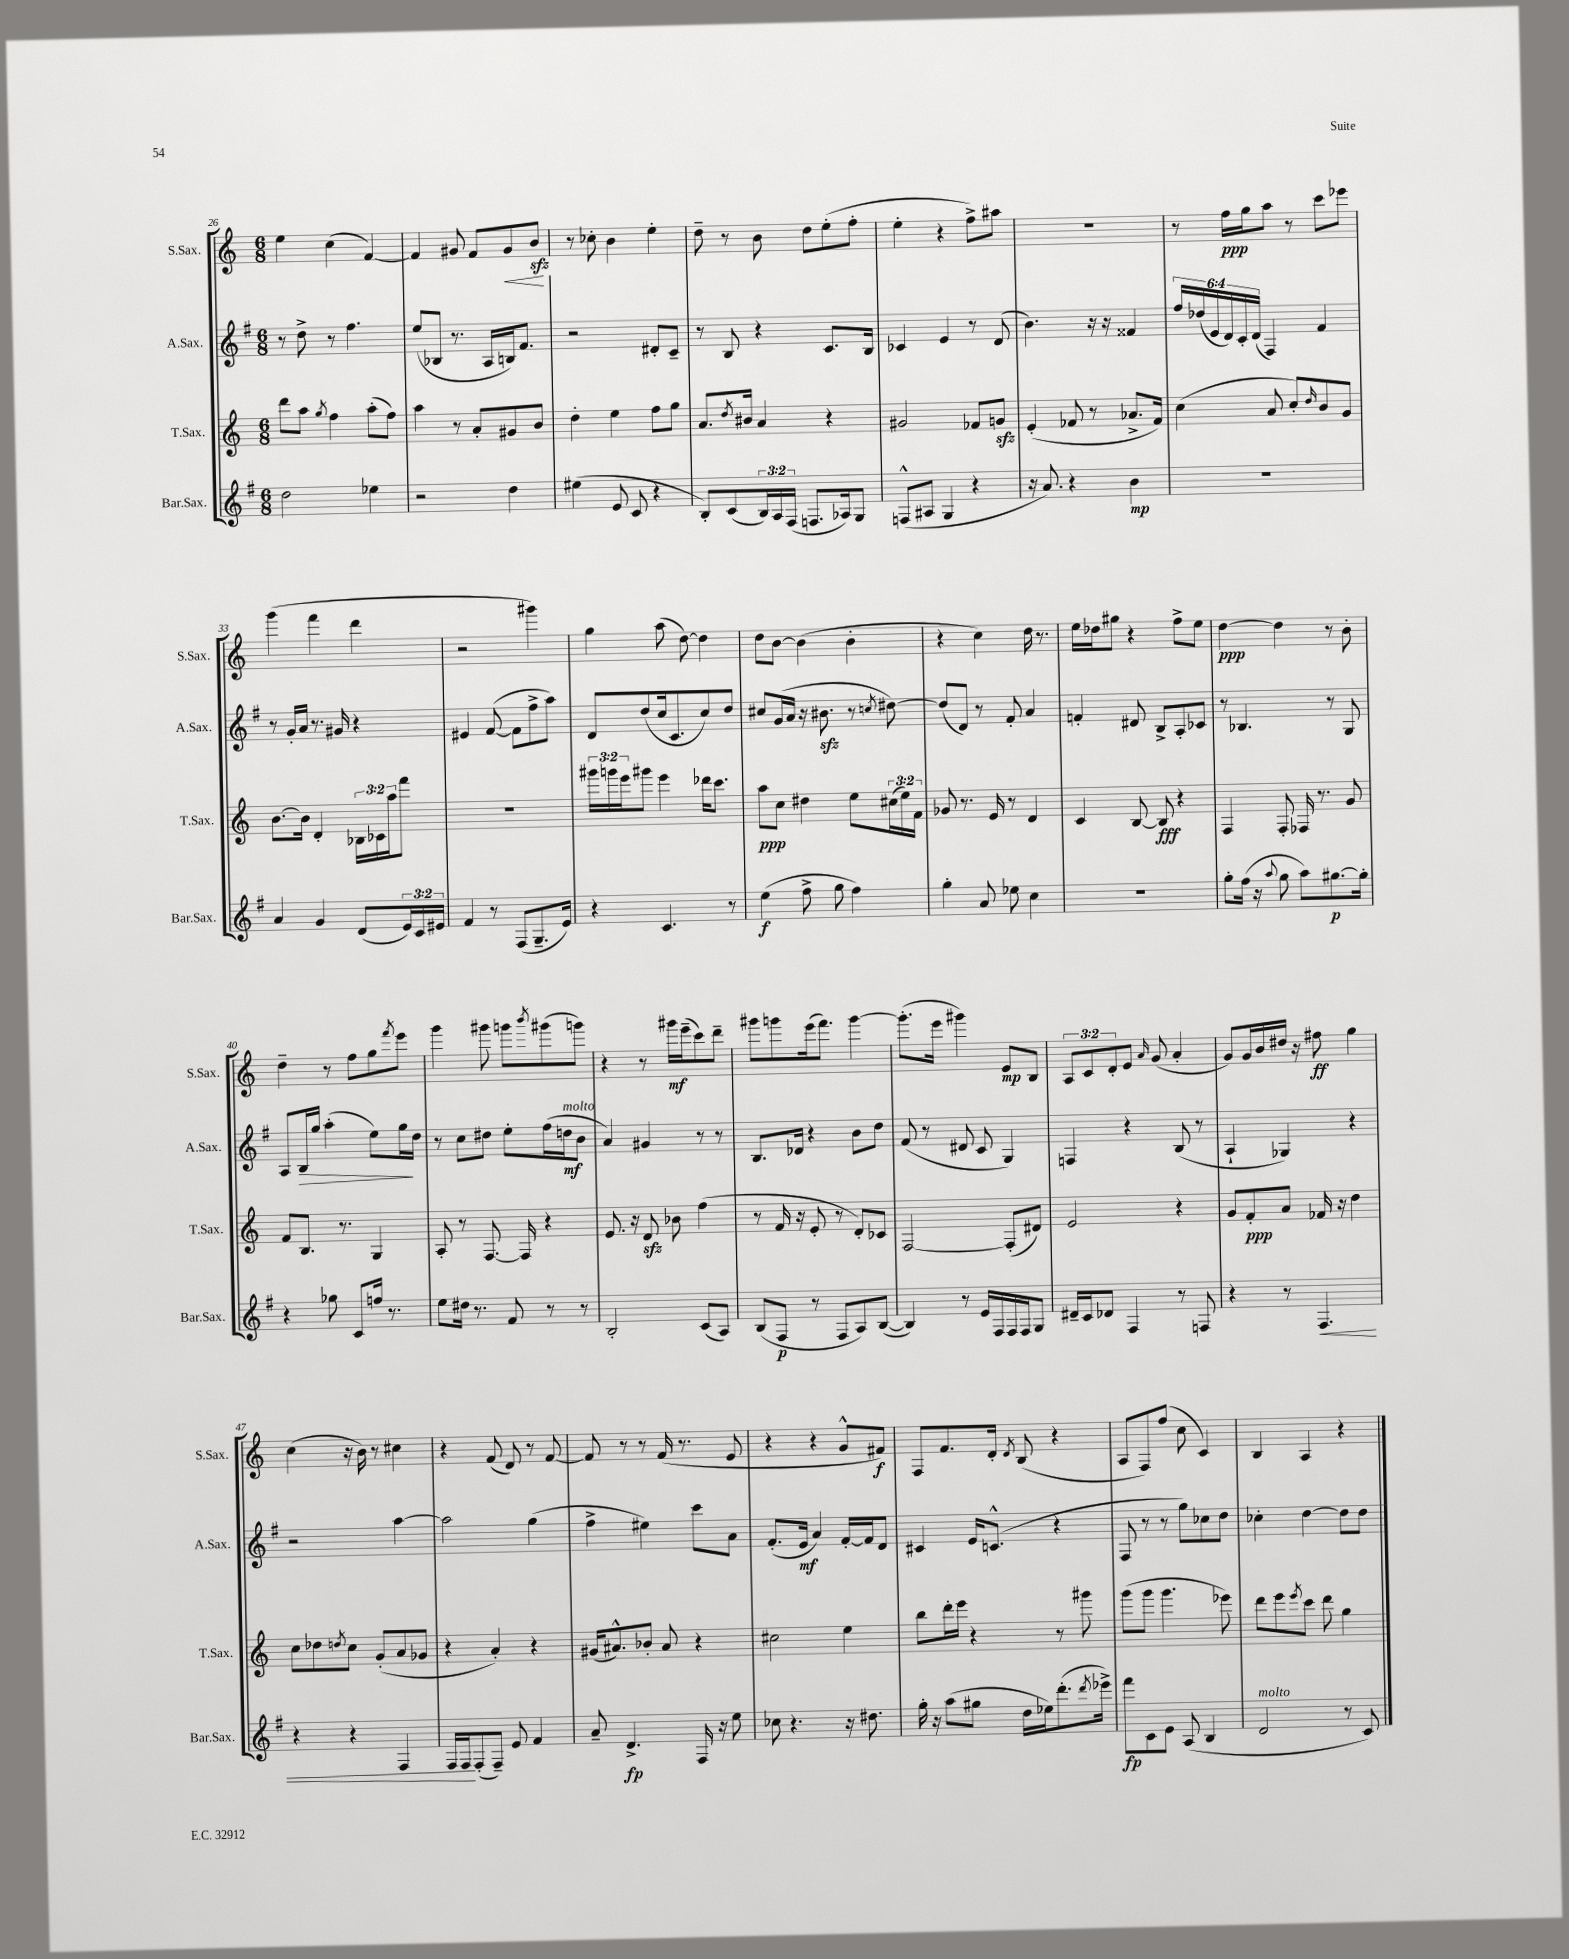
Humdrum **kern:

**kern	**kern	**kern	**kern
*staff4	*staff3	*staff2	*staff1
*clefG2	*clefG2	*clefG2	*clefG2
*k[f#]	*k[]	*k[f#]	*k[]
*M6/8	*M6/8	*M6/8	*M6/8
2dd	8ddd	8r	4ee
.	8aa	8dd^	.
.	8qgg	.	.
.	4ff	8r	(4cc
.	.	4.ff#	.
4ee-	(8aa'	.	[4f)
.	8ff)	.	.
=	=	=	=
2r	4aa	(8ee	4f]
.	.	8B-	.
.	8r	8.r	8g#
.	8a'	.	8f
.	.	16A	.
4dd	8g#	16B)	8g#
.	.	8.f#	.
.	8b	.	8b
=	=	=	=
(4ee#	4dd'	2r	8r
.	.	.	8cc-'
8e	4ee	.	4b
8c	.	.	.
4r	8ff	8d#'	4ee'
.	8gg	8c~	.
=	=	=	=
8B')	8.a	8r	8dd~
(8c	.	8B	8r
.	8qdd	.	.
.	16b#	.	.
24B)	4a	4r	8b
24A	.	.	.
(24F#	.	.	.
8.F	.	.	8dd
.	4r	8.c	(8ee'
16A-)	.	.	.
8G	.	.	8ff'
.	.	16B	.
=	=	=	=
(8F^^	2g#	4c-	4ee'
8A#	.	.	.
4G	.	4e	4r
4r	8f-	8r	8ff^)
.	8g	(8d	8aa#
=	=	=	=
16r	(4e'	4.b)	2.r
8.a)	.	.	.
4r	8f-	.	.
.	8r	16r	.
.	.	16r	.
4b	8.a-^	4f##	.
.	16f-)	.	.
=	=	=	=
2.r	(4cc	24ff#	8r
.	.	(24dd-	.
.	.	24e	.
.	.	24d)	16ff
.	.	24c'	.
.	.	.	16gg
.	.	(24d	.
.	8a	4F#)	8aa
.	8cc')	.	8r
.	16qqdd	.	.
.	8b	4f#	8ccc
.	8g	.	8eee-
=	=	=	=
4a	[8.b	8r	(4ggg
.	.	16g'	.
.	16b]	16a	.
4g	4d'	8.r	4fff
.	.	16g#	.
(8d	24B-	4r	4ddd
.	24c-	.	.
.	24aa	.	.
24e)	8fff	.	.
24c	.	.	.
24e#	.	.	.
=	=	=	=
4f#	2.r	4e#	2r
8r	.	([8f#	.
(8F#	.	8f#]	.
8.G~	.	8ff#^	4ggg#)
.	.	8aa)	.
16e)	.	.	.
=	=	=	=
4r	24ggg#	8d	4gg
.	24ggg	.	.
.	24eee	.	.
.	8ggg#	(8dd	.
4.c	4eee	16cc	(8aa
.	.	8.c	.
.	.	.	[8dd)
.	16ddd-	8cc)	4dd]
.	8.ccc	.	.
8r	.	8dd	.
=	=	=	=
(4ee	8aa	8cc#	8dd
.	8cc	(16g	[8b
.	.	16a	.
8ff#^	4dd#	16r	(4b]
.	.	8.b#	.
8gg	.	.	.
4ff#)	8ee	8r	4b'
.	.	8qcc	.
.	(24cc#	[8dd#)	.
.	24ee)	.	.
.	24f	.	.
=	=	=	=
4gg'	8g-	(8dd#]	4r
.	8.r	8d)	.
8a	.	8r	4cc)
.	16e	.	.
8ee-	8r	8f#'	.
4cc	4d	4a	16dd
.	.	.	8.r
=	=	=	=
2.r	4c	4f'	16ee
.	.	.	16dd-
.	.	.	8gg#
.	[8B	8d#	4r
.	8B]	8B^	.
.	4r	8A'	8ff^
.	.	8c-	8ee
=	=	=	=
8gg'	4F	8r	[4dd
(16ff#	.	4.B-	.
16r	.	.	.
8qqaa	.	.	.
8gg	8F'	.	4dd]
8aa)	16F-	.	.
.	8.r	.	.
[8.gg#	.	8r	8r
.	8g	8G	8b'
16gg#']	.	.	.
=	=	=	=
4r	8f	8A	4dd~
.	8.B	16B	.
.	.	16gg	.
8gg-	.	(4aa'	8r
.	8.r	.	.
8c	.	.	8ff
16ff	4G	8ee)	8gg
8.r	.	.	.
.	.	.	8qfff
.	.	16gg	8eee
.	.	16dd	.
=	=	=	=
8ee	8A'	8r	4ggg
16dd#	8r	8cc	.
8.r	.	.	.
.	[8.F	8dd#	8ggg#
8f#	.	8ee'	8ggg
.	16F]	.	.
.	.	.	8qbbb
8r	4r	(16ff#	(8ggg#
.	.	16dd	.
8r	.	8b	8ggg)
=	=	=	=
2B'	8.e	4a)	4r
.	16r	.	.
.	8d	4g#	8r
.	8b-	.	16ggg#
.	.	.	(16eee~
(8c	(4ff	8r	8ccc)
8A)	.	8r	8ddd~
=	=	=	=
(8B	8r	8.B	8ggg#
8F#	16f	.	8ggg
.	16r	16d-	.
8r	8e'	4r	(16eee
.	.	.	8.fff)
8F#	8r	.	.
8A)	8d')	8b	[4ggg
([8B	8c-	8dd	.
=	=	=	=
4B])	[2F	(8f#	(8.ggg']
.	.	8r	.
.	.	.	16eee
8r	.	8d#	4ggg#)
16e	.	8c	.
16F#	.	.	.
16F#	(8F']	4G)	8e
16F#	.	.	.
8G	8d#)	.	8B
=	=	=	=
16d#~	2e	4F	12A
16c	.	.	.
.	.	.	12c
8d-	.	.	.
.	.	.	12d'
4F#	.	4r	8e
.	.	.	16qqa
.	.	.	(8g
8r	4r	(8B	4a'
8F	.	8r	.
=	=	=	=
4r	8g	4A`	8g)
.	8f'	.	16g
.	.	.	16b
8r	8a	4G-)	16dd#
.	.	.	16r
4.F#	16f-	.	8ff#
.	16r	.	.
.	4dd	4r	4gg
=	=	=	=
4r	8cc	2r	(4cc
.	8dd-	.	.
.	8qdd	.	.
4r	8cc	.	16r
.	.	.	16b)
.	(8g'	.	8r
4F#	8a	[4aa	4cc#
.	8g-	.	.
=	=	=	=
16F#	4r	2aa]	4r
16F#	.	.	.
(8F#'	.	.	.
8F#~)	4a')	.	(8f
8e	.	.	8d)
4f#	4r	(4gg	8r
.	.	.	[8f
=	=	=	=
8a~	(16g#	4ff#^	8f]
.	8.a#^^)	.	.
4.d^	.	.	8r
.	8b-'	4ee#)	8r
.	8a#	.	(16f
.	.	.	8.r
16F#	4r	8ccc	.
16r	.	.	.
8ee	.	8a	8e
=	=	=	=
8cc-	2cc#	(8.f#'	4r
4.r	.	.	.
.	.	16e	.
.	.	4a)	4r
16r	4ee	[16f#'	8g^^
8.dd#	.	16f#]	.
.	.	8d	8f#)
=	=	=	=
16gg'	8bb	4c#	8F
16r	.	.	.
(8aa	16ddd'	.	8.f
.	16eee	.	.
8gg#	4r	16e	.
.	.	(8.c^^	16d'
.	.	.	8qd
16dd	.	.	(8B
16ee-)	.	.	.
(8.ddd'	8r	4r	4r
.	8ggg#	.	.
8qddd	.	.	.
16eee-^)	.	.	.
=	=	=	=
8fff#	(8ggg	8F#	8A
8c	8ggg	8r	8F)
8e	4.ggg	8r	(8ff
(8A	.	8gg)	8cc
4B	.	8cc-	4c)
.	8eee-)	8dd	.
=	=	=	=
2d	8ddd	4cc-'	4B
.	8eee	.	.
.	8qeee	.	.
.	8ccc	[4dd	4A
.	8ddd	.	.
8r	4gg	8dd]	4r
8c)	.	8dd	.
==	==	==	==
*-	*-	*-	*-
